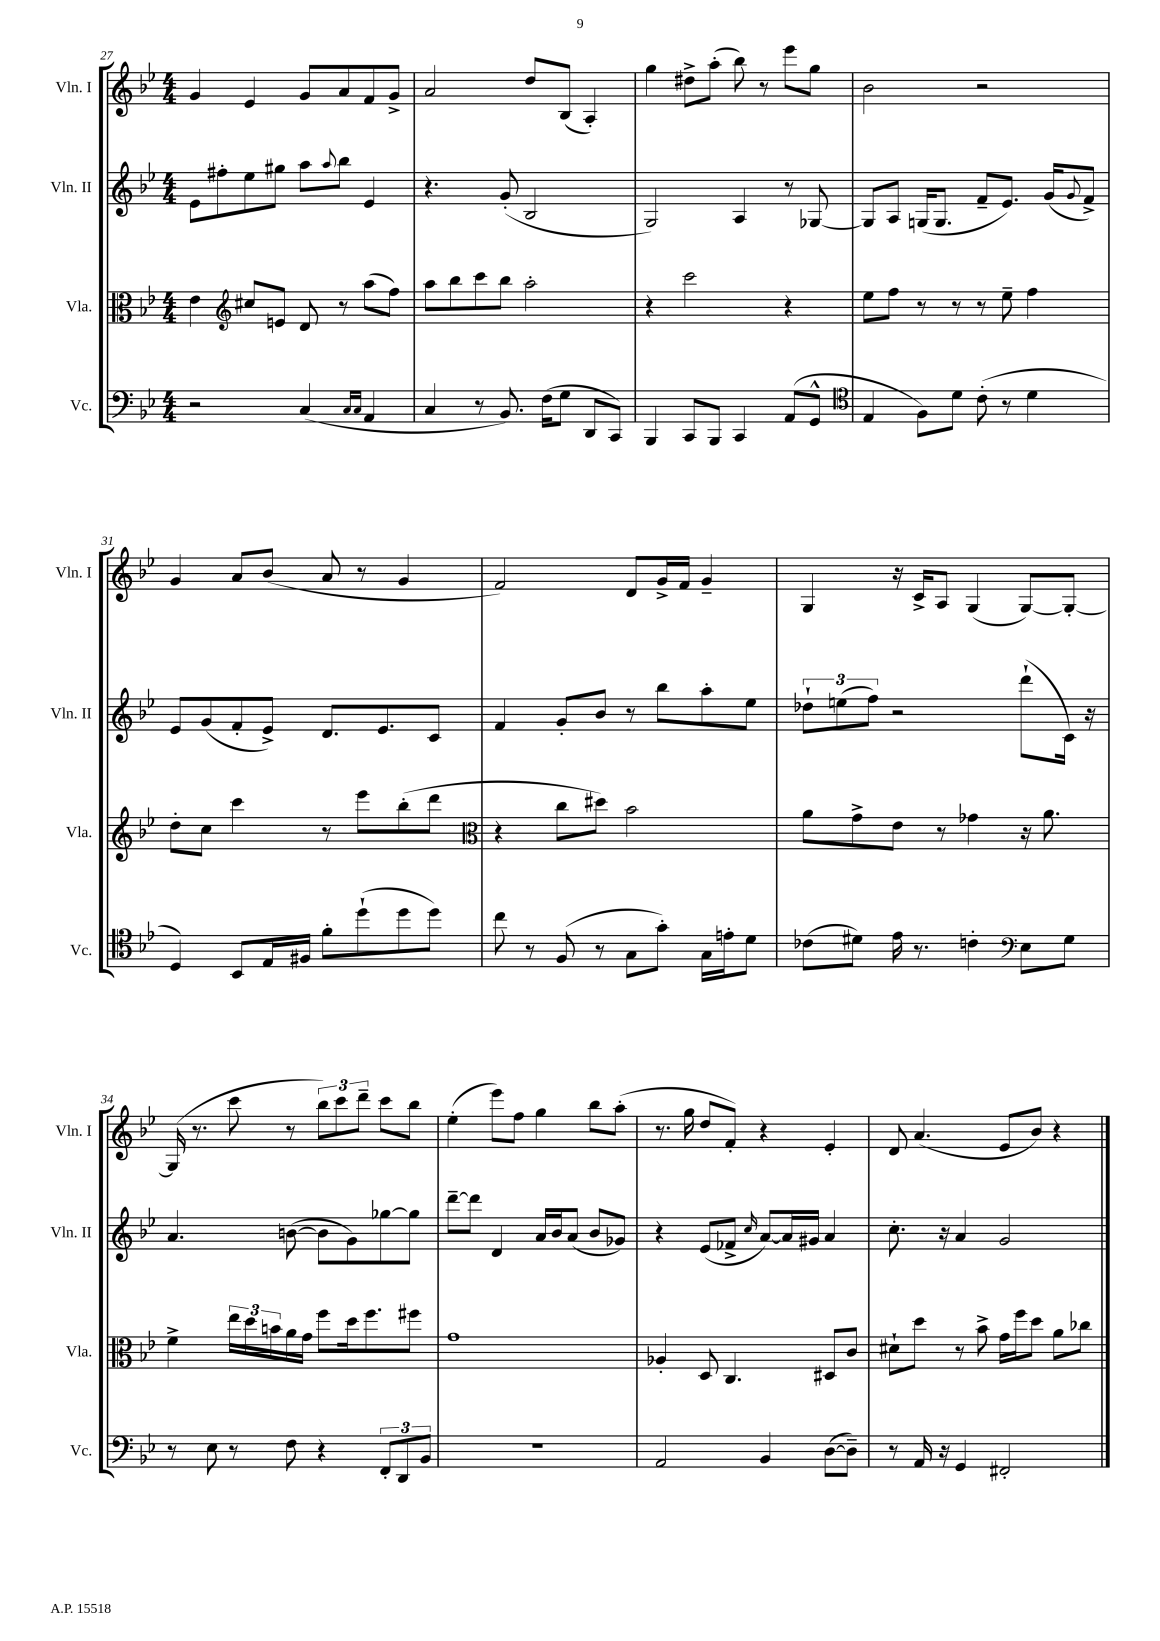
<<
\new StaffGroup <<
\new Staff = "s0" \with { instrumentName = "Vln. I" shortInstrumentName = "Vln. I" } {
    \clef treble \key bes \major \numericTimeSignature \time 4/4
    g'4 ees'4 g'8 a'8 f'8 g'8-> |
    a'2 d''8 bes8( a4-.) |
    g''4 dis''8-> a''8-.( bes''8) r8 ees'''8 g''8 |
    bes'2 r2 |
    g'4 a'8 bes'8( a'8 r8 g'4 |
    f'2) d'8 g'16-> f'16 g'4-- |
    g4 r16 c'16-> a8 g4( g8~) g8~-. |
    g16( r8. c'''8 r8 \tuplet 3/2 { bes''8) c'''8 d'''8-- } c'''8 bes''8 |
    ees''4-.( ees'''8) f''8 g''4 bes''8 a''8-.( |
    r8. g''16 d''8 f'8-.) r4 ees'4-. |
    d'8 a'4.( ees'8 bes'8) r4 \bar "|." |
}
\new Staff = "s1" \with { instrumentName = "Vln. II" shortInstrumentName = "Vln. II" } {
    \clef treble \key bes \major \numericTimeSignature \time 4/4
    ees'8 fis''8-. ees''8 gis''8 a''8 \appoggiatura { a''8 } bes''8 ees'4 |
    r4. g'8-.( bes2 |
    g2) a4 r8 ges8~ |
    ges8 a8 g16( g8. f'8-- ees'8.) g'16( \appoggiatura { g'8 } f'8->) |
    ees'8 g'8( f'8-. ees'8->) d'8. ees'8. c'8 |
    f'4 g'8-. bes'8 r8 bes''8 a''8-. ees''8 |
    \tuplet 3/2 { des''8-! e''8( f''8) } r2 d'''8-!( c'16) r16 |
    a'4. b'8~( b'8 g'8) ges''8~ ges''8 |
    d'''8~-- d'''8 d'4 a'16 bes'16 a'8( bes'8 ges'8) |
    r4 ees'8( fes'8-> \grace { c''16 } a'8~) a'16 gis'16 a'4 |
    c''8.-. r16 a'4 g'2 \bar "|." |
}
\new Staff = "s2" \with { instrumentName = "Vla." shortInstrumentName = "Vla." } {
    \clef alto \key bes \major \numericTimeSignature \time 4/4
    ees'4 \clef treble cis''8 e'8 d'8 r8 a''8( f''8) |
    a''8 bes''8 c'''8 bes''8 a''2-. |
    r4 c'''2 r4 |
    ees''8 f''8 r8 r8 r8 ees''8-- f''4 |
    d''8-. c''8 c'''4 r8 ees'''8 bes''8-.( d'''8 |
    \clef alto r4 c''8 dis''8) bes'2 |
    a'8 g'8-> ees'8 r8 ges'4 r16 a'8. |
    f'4-> \tuplet 3/2 { ees''16 d''16 b'16 } a'16 g'16 f''8 d''16 f''8. fis''8 |
    g'1 |
    aes4-. d8 c4. dis8 c'8 |
    dis'8-! d''8 r8 bes'8-> g'16 f''16 d''8 a'8 ces''8 \bar "|." |
}
\new Staff = "s3" \with { instrumentName = "Vc." shortInstrumentName = "Vc." } {
    \clef bass \key bes \major \numericTimeSignature \time 4/4
    r2 c4( \grace { c16 c16 } a,4 |
    c4 r8 bes,8.) f16( g8 d,8 c,8) |
    bes,,4 c,8 bes,,8 c,4 a,8( g,8-^ |
    \clef tenor ees4 f8) d'8 c'8-.( r8 d'4 |
    d4) bes,8 ees16 fis16 f'8-. d''8-!( d''8 d''8) |
    c''8 r8 f8( r8 g8 g'8-.) g16 e'16-. d'8 |
    ces'8( dis'8) ees'16 r8. c'4-. \clef bass ees8 g8 |
    r8 ees8 r8 f8 r4 \tuplet 3/2 { f,8-. d,8 bes,8 } |
    R1 |
    a,2 bes,4 d8~( d8--) |
    r8 a,16 r16 g,4 fis,2-. \bar "|." |
}
>>
>>
\layout { \context { \Score currentBarNumber = #27 } }
